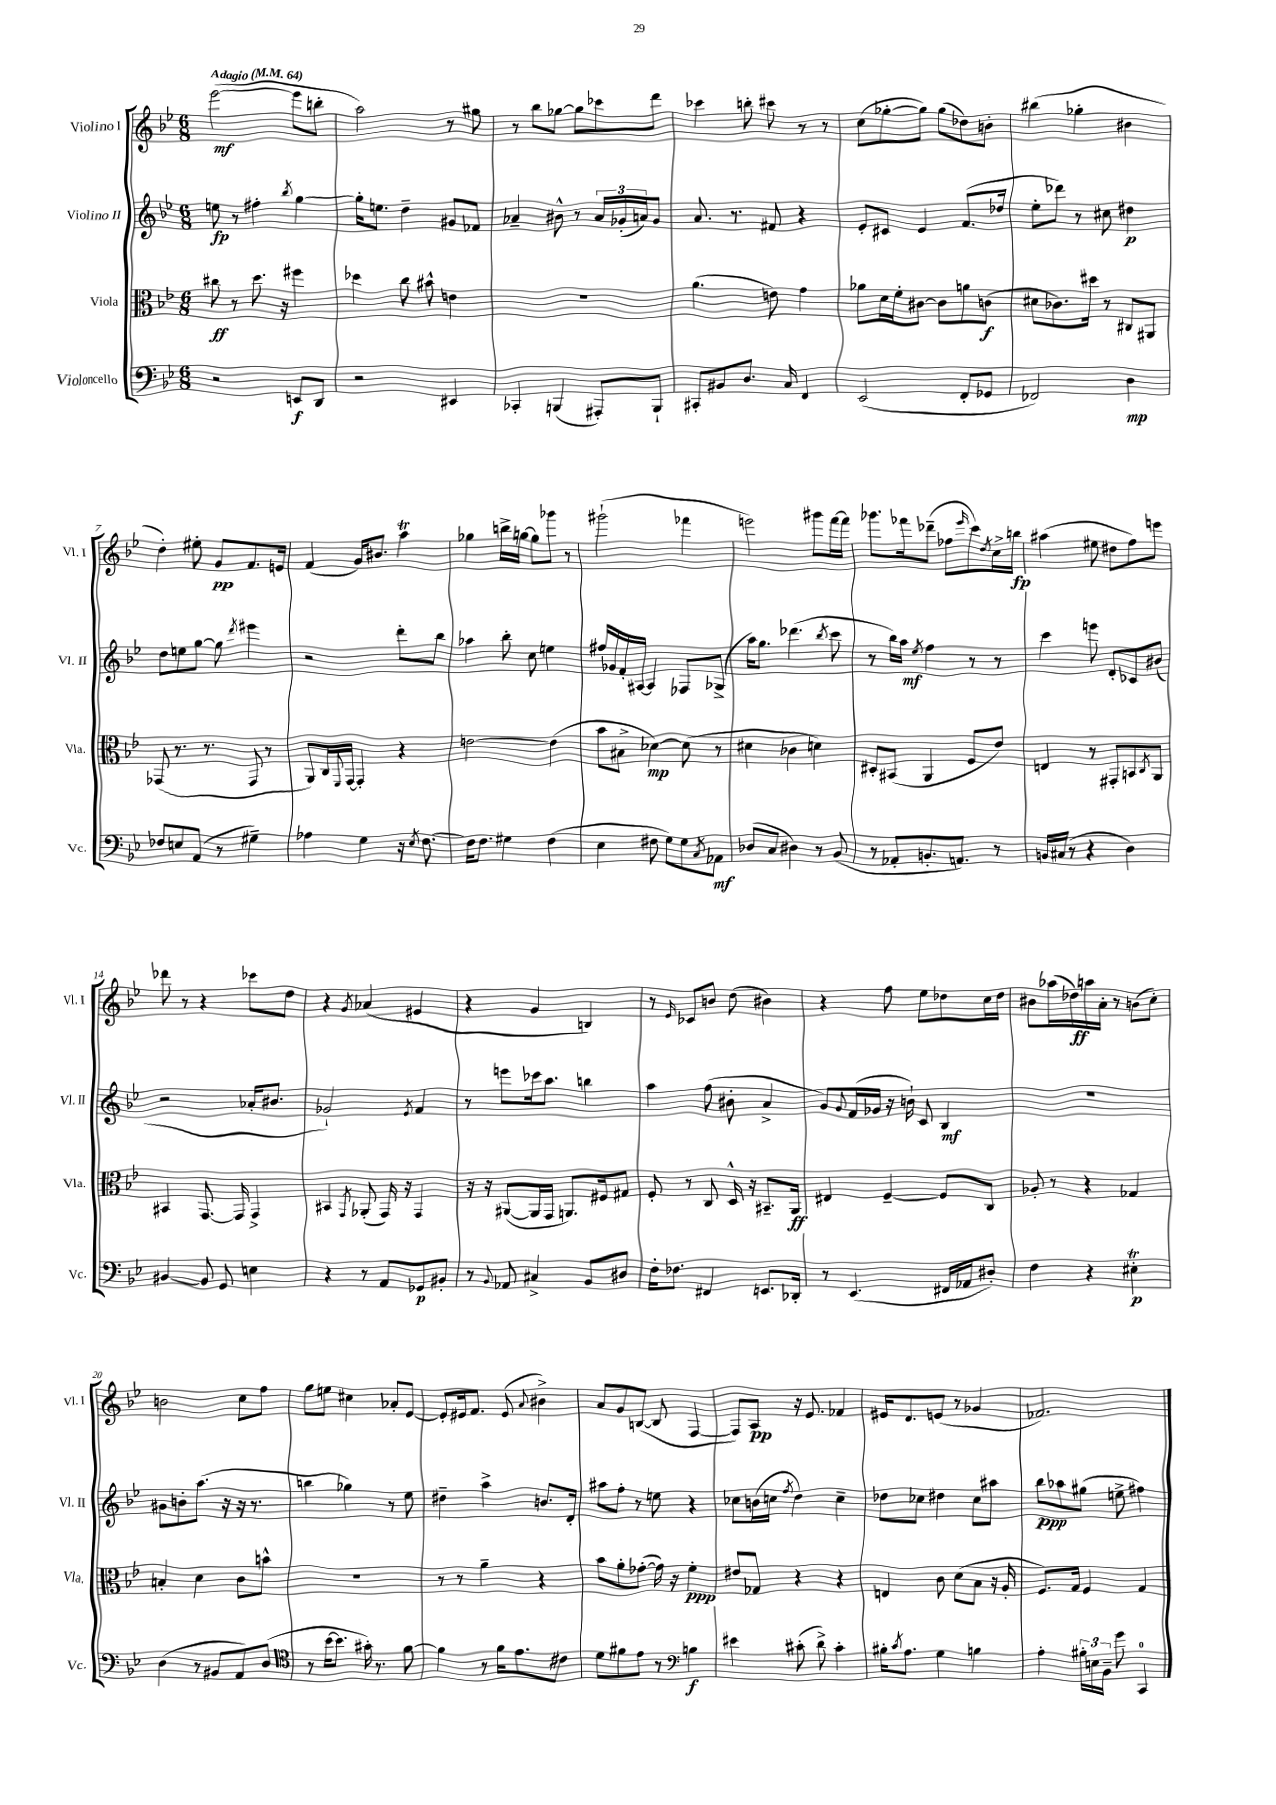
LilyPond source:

<<
\new StaffGroup <<
\new Staff = "s0" \with { instrumentName = "Violino I" shortInstrumentName = "Vl. I" } {
    \clef treble \key bes \major \numericTimeSignature \time 6/8 \tempo "Adagio" 4 = 64
    ees'''2~\mf( ees'''8 b''8-. |
    a''2) r8 gis''8 |
    r8 bes''8 ges''8~ ges''8 ces'''8 d'''8 |
    ces'''4 b''8-. cis'''8 r8 r8 |
    c''8( ges''8~-. ges''8) ges''8( des''8) b'8-. |
    bis''4( ges''4-. bis'4 |
    d''4-.) eis''8-. g'8\pp f'8. e'16 |
    f'4( g'16) bis'8. a''4\trill |
    ges''4 b''16-> g''16~ g''8 ges'''8 r8 |
    gis'''2-!( fes'''4 |
    e'''2) gis'''8 f'''16~ f'''16 |
    ges'''8. fes'''16 des'''8--( fes''8 \grace { ees'''16 } c'''8) \acciaccatura { d''8 } c''16-> b''16\fp |
    ais''4( eis''8 dis''8 f''8) e'''8 |
    des'''8 r8 r4 ces'''8 d''8 |
    r4 \acciaccatura { g'8 } aes'4( eis'4 |
    r4 g'4 b4) |
    r8 \grace { ees'16 } ces'8 b'8 d''8( bis'4) |
    r4 f''8 ees''8 des''8 c''16 des''16 |
    bis'8 aes''16( des''16\ff) a''16 a'16-. r8 b'8( c''8-.) |
    b'2 c''8 f''8 |
    g''8 e''8 cis''4 aes'8-. ees'8~ |
    ees'8-. eis'16 f'8. eis'8( \appoggiatura { a'8 } bis'4->) |
    a'8 g'8 b8~( b8 f4~ |
    f8) a8\pp r16 ees'8. fes'4 |
    eis'16 d'8. e'8( r8 ges'4 |
    fes'2.) \bar "|." |
}
\new Staff = "s1" \with { instrumentName = "Violino II" shortInstrumentName = "Vl. II" } {
    \clef treble \key bes \major \numericTimeSignature \time 6/8
    e''8\fp r8 fis''4-. \acciaccatura { bes''8 } g''4~ |
    g''16-. e''8. d''4-- gis'8 fes'8 |
    aes'4-- bis'8-^ r8 \tuplet 3/2 { aes'16 ges'16-.( a'16) } ges'8 |
    a'8. r8. fis'8 r4 |
    ees'8-. cis'8 ees'4 f'8.( des''16 |
    ees''8-. des'''8) r8 cis''8 dis''4\p |
    d''8 e''8 g''8~ g''8 \acciaccatura { d'''8 } eis'''4 |
    r2 d'''8-. bes''8 |
    aes''4 bes''8-. c''8 e''4 |
    fis''16 ges'16 f'16-. ais16~ ais4 fes8 ges8->( |
    a''16) g''8. des'''4.( \acciaccatura { bes''8 } c'''8 |
    r8 bes''16) a''16\mf \acciaccatura { ees''8 } f''4 r8 r8 |
    c'''4 e'''8 d'8-. ces'8 bis'8( |
    r2 aes'16-. bis'8. |
    ges'2-!) \acciaccatura { ees'8 } f'4 |
    r8 e'''8 ces'''16 a''8. b''4 |
    a''4 f''8( bis'8-. a'4-> |
    g'8) \appoggiatura { g'8 } f'16( ges'16 r16 b'16-!) c'8 bes4\mf |
    R2. |
    gis'8 b'8-. a''8.( r16 r16 r8. |
    b''4 ges''4) r8 ees''8 |
    dis''4-- a''4-> b'8. d'16-. |
    ais''8 f''8-. r8 e''8 r4 |
    ces''8 b'16( c''16 \acciaccatura { f''8 } d''4) c''4-- |
    des''8 ces''8 dis''4 ces''8 ais''8 |
    bes''8\ppp aes''8 gis''8( e''8-> fis''4) \bar "|." |
}
\new Staff = "s2" \with { instrumentName = "Viola" shortInstrumentName = "Vla." } {
    \clef alto \key bes \major \numericTimeSignature \time 6/8
    cis''8\ff r8 d''8. r16 fis''4 |
    des''4 c''8 bis'8-^ e'4 |
    R2. |
    a'4.( e'8) g'4 |
    aes'8 d'16 f'16-. cis'8~ cis'8 a'8 c'8\f( |
    dis'8 ces'8.) dis''16 r8 cis8 ais,8 |
    ges,8( r8. r8. ges,8 r8 |
    a,8) c16 \appoggiatura { f,8 } g,16~ g,4-. r4 |
    e'2~ e'4( |
    bes'8 bis8-> des'4~\mp) des'8( r8 |
    dis'4 ces'4 d'4) |
    dis8-. bis,8( a,4 f8 ees'8) |
    e4 r8 gis,8-. b,8 \acciaccatura { c8 } a,8 |
    bis,4 g,8.~ g,16 g,4-> |
    bis,4 \acciaccatura { g,8 } aes,8-.( g,16) r16 g,4 |
    r16 r16 ais,8~( ais,16 g,16 a,8.) fis16 gis8 |
    f8-. r8 c8 d16-^ r16 bis,8.-- a,16\ff |
    eis4 f4~-- f8 c8 |
    aes8-. r8 r4 ges4 |
    b4-. d'4 c'8 b'8-^ |
    R2. |
    r8 r8 a'4-- r4 |
    bes'8 a'8-. ges'8~-.( ges'16) r16 f'4-.\ppp |
    eis'8 ges8 r4 r4 |
    e4 c'8 d'8( bes8 r16 a16-. |
    f8.) g16 f4 g4 \bar "|." |
}
\new Staff = "s3" \with { instrumentName = "Violoncello" shortInstrumentName = "Vc." } {
    \clef bass \key bes \major \numericTimeSignature \time 6/8
    r2 e,8\f d,8 |
    r2 eis,4 |
    ces,4-. b,,4( ais,,8-.) b,,8-! |
    cis,8-. bis,8 d8. c16 f,4 |
    ees,2( f,8-. ges,8 |
    fes,2) d4\mp |
    fes8 e8 a,8( r8 gis4--) |
    aes4 g4 r16 \acciaccatura { ees8 } f8.~ |
    f16 f8. gis4 f4( |
    ees4 fis8 g8) g8 \acciaccatura { c8 } aes,8\mf |
    des8( c8 dis4) r8 bes,8( |
    r8 aes,8-. b,8.-. a,8.) r8 |
    b,16 cis16( r8 r4 d4) |
    bis,4~ bis,8 g,8 e4 |
    r4 r8 a,8 ges,8\p bis,8-. |
    r8 \appoggiatura { bes,8 } aes,8 cis4-> bes,8 dis8 |
    f16-. fes8. fis,4 e,8. des,16-. |
    r8 ees,4.( fis,16 aes,16 dis8-.) |
    f4 r4 eis4-.\trill\p |
    d4( r8 bis,8 a,8) d8( |
    \clef tenor r8 bes'16~ bes'8. gis'16-.) r8. f'8~ |
    f'4 r8 f'16 ees'8. cis'8 |
    d'8 fis'8 ees'8 r8 \clef bass b4\f |
    eis'4 cis'8-.( d'8->) cis'4-. |
    bis16-. \acciaccatura { c'8 } a8. g4 b4 |
    a4-. \tuplet 3/2 { bis16-. e16 bes,16-- } g'8 c,4-0 \bar "|." |
}
>>
>>
